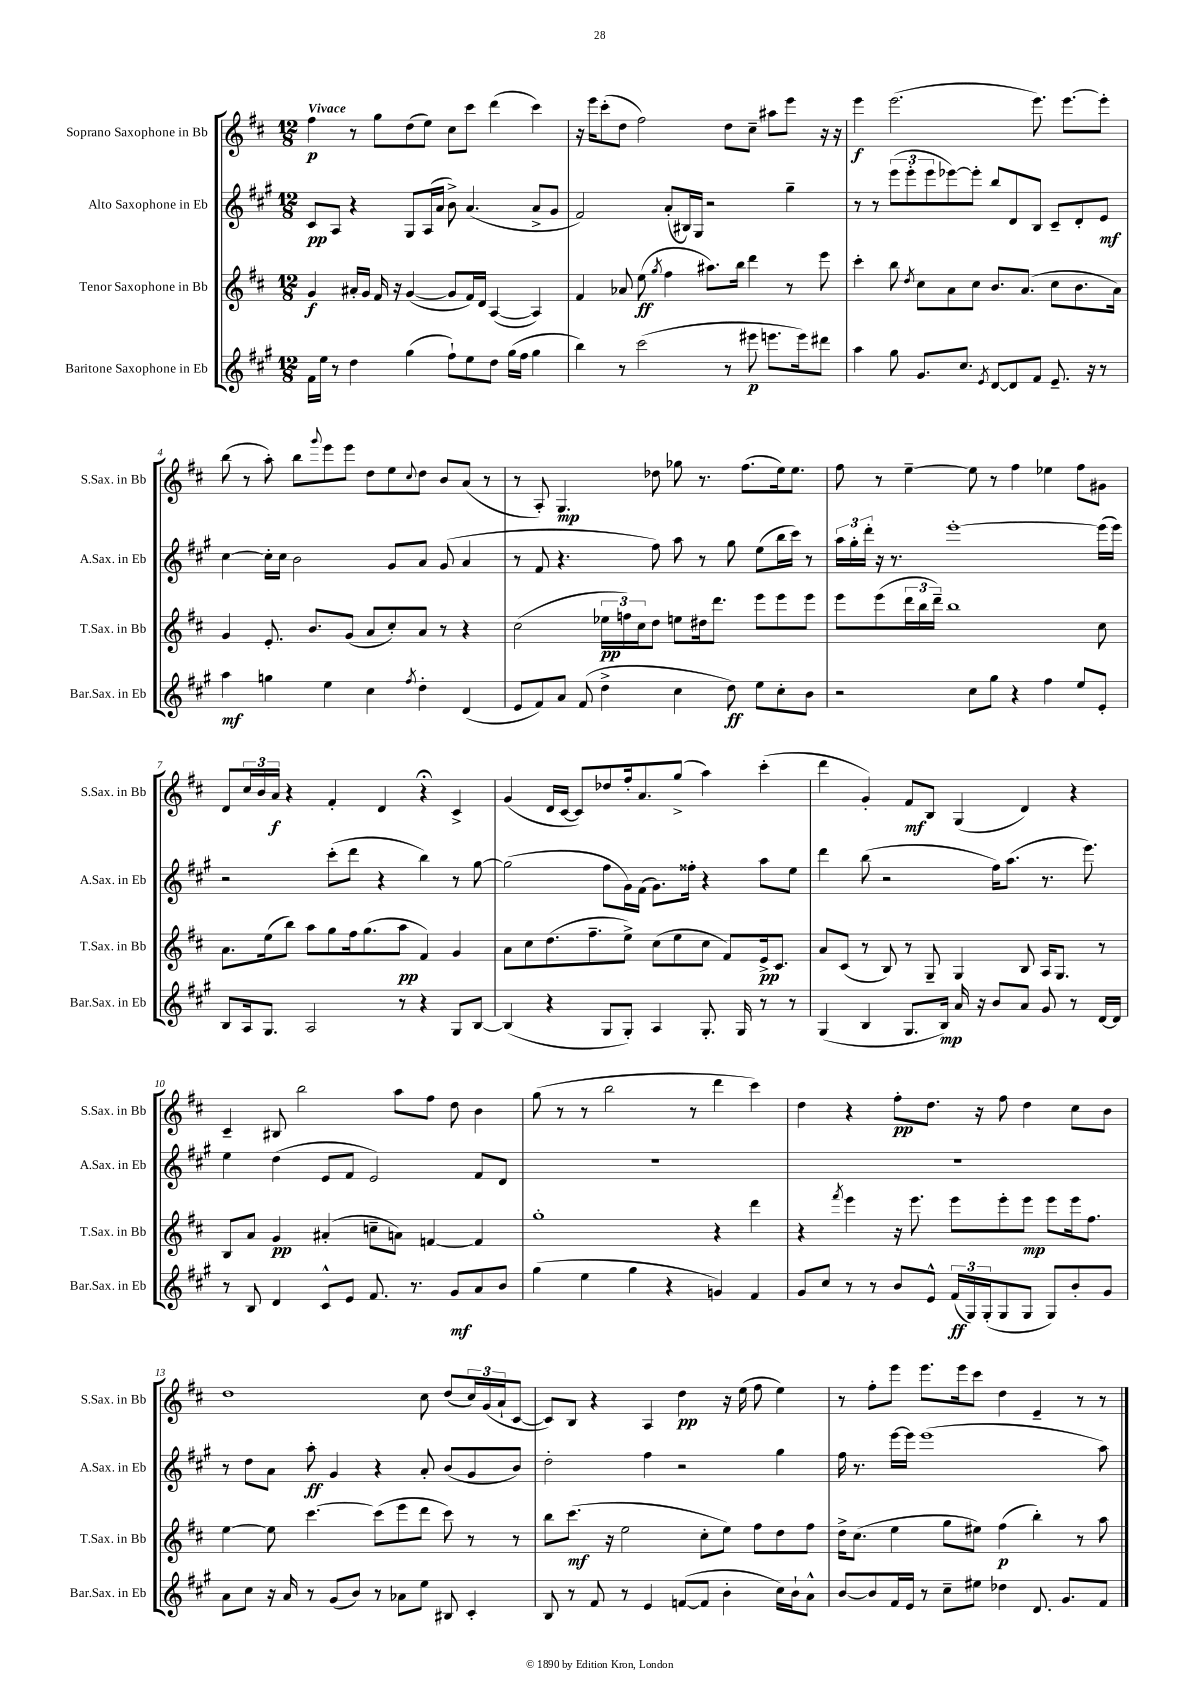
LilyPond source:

<<
\new StaffGroup <<
\new Staff = "s0" \with { instrumentName = "Soprano Saxophone in Bb" shortInstrumentName = "S.Sax. in Bb" } {
    \clef treble \key d \major \numericTimeSignature \time 12/8 \tempo "Vivace"
    fis''4\p r8 g''8 d''8( e''8) cis''8 cis'''8 d'''4( cis'''4) |
    r16 e'''16 cis'''8-.( d''8 fis''2) d''8 cis''8-- ais''8 e'''8 r16 r16 |
    e'''4\f e'''2.( e'''8.) e'''8.~ e'''8-. |
    b''8( r8 a''8-.) b''8 \appoggiatura { g'''8 } e'''8 e'''8 d''8 e''8 \appoggiatura { cis''8 } d''8 b'8 a'8( r8 |
    r8 a8-.) g4.\mp des''8 ges''8 r8. fis''8.( e''16) e''8. |
    fis''8 r8 e''4~-- e''8 r8 fis''4 ees''4 fis''8 gis'8 |
    d'8 \tuplet 3/2 { cis''16 b'16 a'16\f } r4 fis'4-. d'4 r4\fermata cis'4-> |
    g'4( d'16 cis'16~ cis'8) des''8 fis''16-. a'8. g''8->( a''4) cis'''4-.( |
    d'''4 g'4-.) fis'8\mf b8 g4( d'4) r4 |
    cis'4-- bis8 b''2 a''8 fis''8 d''8 b'4 |
    g''8( r8 r8 b''2 r8 d'''4 cis'''4) |
    d''4 r4 fis''8-.\pp d''8. r16 fis''8 d''4 cis''8 b'8 |
    d''1 cis''8 d''8( \tuplet 3/2 { cis''16) g'16( a'16-! } cis'8~ |
    cis'8) b8 r4 a4 d''4\pp r16 e''16( fis''8 e''4) |
    r8 fis''8-. e'''8 e'''8. e'''16 cis'''8 d''4 e'4-- r8 r8 \bar "|." |
}
\new Staff = "s1" \with { instrumentName = "Alto Saxophone in Eb" shortInstrumentName = "A.Sax. in Eb" } {
    \clef treble \key a \major \numericTimeSignature \time 12/8
    cis'8\pp a8 r4 gis8 a16( a'16 b'8->) a'4.( a'8-> gis'8 |
    fis'2) a'8-.( bis16) gis16 r2 gis''4-- |
    r8 r8 \tuplet 3/2 { e'''8( e'''8-. e'''8 } ees'''8~) ees'''8-. b''8 d'8 b8 cis'8-- d'8-. e'8\mf |
    cis''4~ cis''16-. cis''16 b'2 gis'8 a'8 gis'8( a'4 |
    r8 fis'8 r4. fis''8) a''8 r8 gis''8 e''8( b''16 cis'''16) r8 |
    \tuplet 3/2 { a''16 gis''16-. d'''16-. } r16 r8. e'''1~-. e'''16( e'''16) |
    r2 cis'''8-.( d'''8 r4 b''4) r8 gis''8~ |
    gis''2( fis''8 gis'16) fis'16( gis'8.) fisis''16-. r4 a''8 e''8 |
    d'''4 b''8( r2 fis''16) a''8.( r8. e'''8.) |
    e''4 d''4( e'8 fis'8 e'2) fis'8 d'8 |
    R1. |
    R1. |
    r8 d''8 a'8 a''8-.\ff gis'4 r4 a'8-. b'8( gis'8 b'8) |
    d''2-. fis''4 r2 gis''4 |
    fis''16 r8. e'''16~ e'''16 e'''1( a''8) \bar "|." |
}
\new Staff = "s2" \with { instrumentName = "Tenor Saxophone in Bb" shortInstrumentName = "T.Sax. in Bb" } {
    \clef treble \key d \major \numericTimeSignature \time 12/8
    g'4\f ais'16-. g'16 fis'16 r16 g'4~( g'8 fis'16) d'16 a4~( a4) |
    fis'4 aes'8 e''8\ff( \acciaccatura { g''8 } fis''4 ais''8.) b''16 d'''4 r8 e'''8 |
    cis'''4-. b''8 \acciaccatura { d''8 } cis''8 a'8 cis''8 b'8. a'8.( cis''8 b'8. a'16) |
    g'4 e'8.-. b'8. g'8( a'8 cis''8-.) a'8 r8 r4 |
    cis''2( \tuplet 3/2 { ees''16\pp f''16) cis''16 } d''8 e''8 dis''16 d'''8. e'''8 e'''8 e'''8 |
    e'''8 e'''8( \tuplet 3/2 { d'''16 b''16 d'''16--) } b''1 cis''8 |
    a'8. e''16( b''8) a''8 g''8 fis''16 g''8.( a''8\pp fis'4) g'4 |
    a'8 cis''8 d''8.( fis''8.-- e''8->) cis''8( e''8 cis''8 fis'8) e'16->\pp cis'8. |
    a'8 cis'8( r8 b8) r8 g8-- g4 b8 a16 g8. r8 |
    b8 a'8 g'4\pp ais'4-.( c''8-- a'8) f'4~ f'4 |
    g''1-. r4 d'''4 |
    r4 \acciaccatura { fis'''8 } e'''4 r16 e'''8. e'''8 e'''8-. e'''8\mp e'''8 e'''16 fis''8. |
    e''4~ e''8 cis'''4.~ cis'''8( e'''8 d'''8 cis'''8) r8 r8 |
    b''8 cis'''8.\mf( r16 e''2 cis''8-. e''8) fis''8 d''8 fis''8 |
    d''16-> cis''8.( e''4 g''8 eis''8) fis''4\p( b''4-.) r8 a''8 \bar "|." |
}
\new Staff = "s3" \with { instrumentName = "Baritone Saxophone in Eb" shortInstrumentName = "Bar.Sax. in Eb" } {
    \clef treble \key a \major \numericTimeSignature \time 12/8
    fis'16 e''16 r8 d''4 gis''4( fis''8-!) e''8 d''8 gis''16( fis''16 gis''4 |
    b''4) r8 cis'''2( r8 eis'''8\p e'''8. e'''16) dis'''8 |
    a''4 gis''8 gis'8. cis''8. \acciaccatura { e'8 } d'8~ d'8 fis'8 e'8.-- r16 r8 |
    a''4\mf g''4 e''4 cis''4 \acciaccatura { fis''8 } d''4-. d'4( |
    e'8 fis'8) a'8 fis'8( d''4-> cis''4 d''8\ff) e''8 cis''8-. b'8 |
    r2 cis''8 gis''8 r4 fis''4 e''8 e'8-. |
    b8 a16 gis8. a2 r8 r4 gis8 b8~ |
    b4( r4 gis8 gis8-.) a4 gis8.-. gis16 r8 r8 |
    gis4( b4 gis8. b16\mp) a'16 r16 b'8 a'8 gis'8 r8 d'16~ d'16 |
    r8 b8 d'4 cis'8-^ e'8 fis'8. r8. gis'8\mf a'8 b'8 |
    gis''4( e''4 gis''4 r4 g'4) fis'4 |
    gis'8 cis''8 r8 r8 b'8 e'8-^ \tuplet 3/2 { fis'16\ff( gis16) gis16-.( } gis8 gis8 gis8) b'8-. gis'8 |
    a'8 cis''8 r16 a'16 r8 gis'8( b'8) r8 aes'8 e''8 bis8 cis'4-. |
    b8 r8 fis'8 r8 e'4 f'8~( f'8 b'4-. cis''16) b'16-! a'8-^ |
    b'8~ b'8 fis'16 e'16 r8 cis''8-- eis''8 des''4 d'8. gis'8. fis'8 \bar "|." |
}
>>
>>
